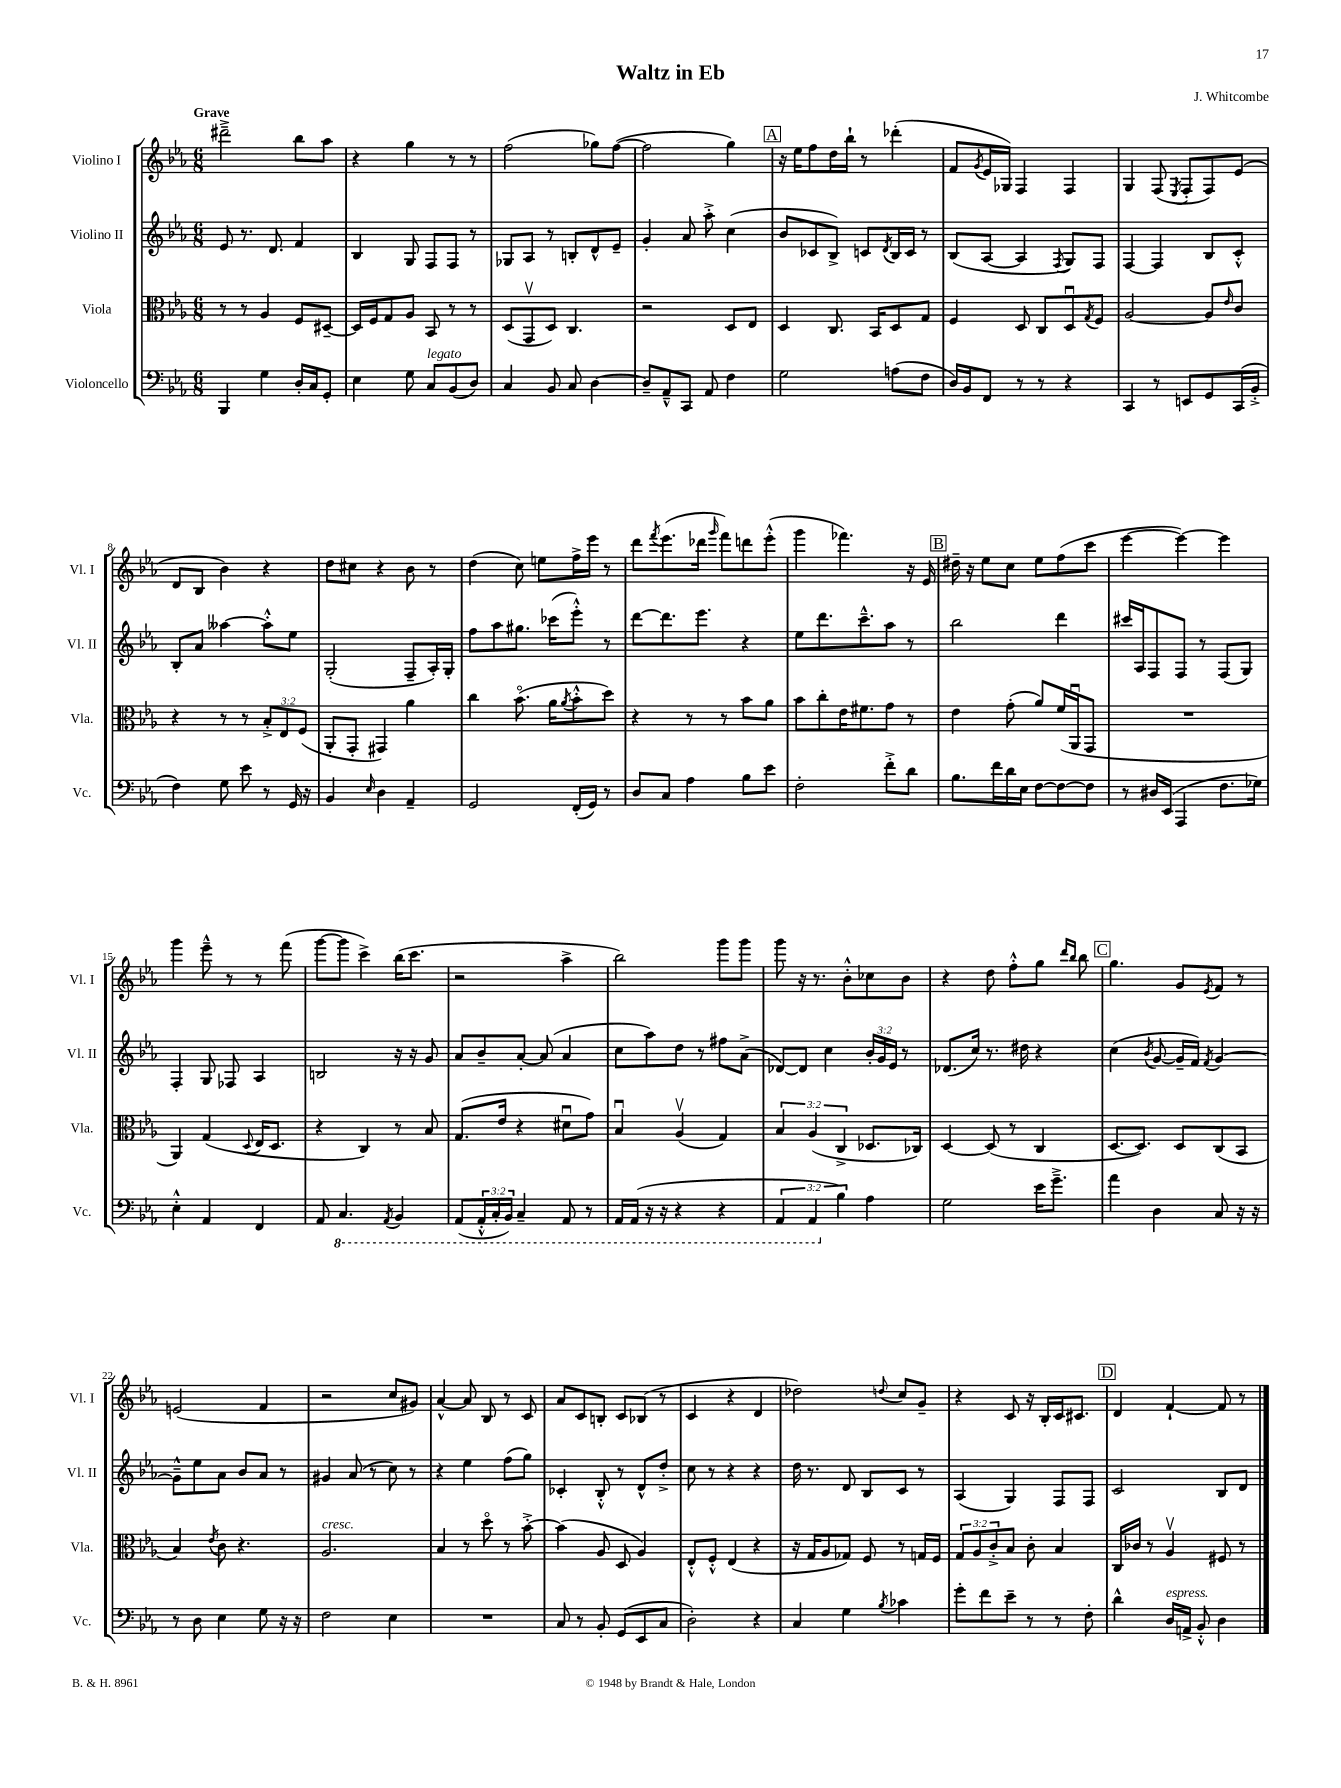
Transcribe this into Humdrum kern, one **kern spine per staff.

**kern	**kern	**kern	**kern
*part4	*part3	*part2	*part1
*staff4	*staff3	*staff2	*staff1
*I"Violoncello	*I"Viola	*I"Violino II	*I"Violino I
*I'Vc.	*I'Vla.	*I'Vl. II	*I'Vl. I
*clefF4	*clefC3	*clefG2	*clefG2
*k[b-e-a-]	*k[b-e-a-]	*k[b-e-a-]	*k[b-e-a-]
*M6/8	*M6/8	*M6/8	*M6/8
=1	=1	=1	=1
!	!	!	!LO:TX:a:B:t=Grave
4BBB-/	8r	8e-/	2ddd#X~^\
.	8r	8.r	.
4G\	4A-/	.	.
.	.	8.d/	.
16D'/LL	8F/L	4f/	8bb-\L
16C/J	.	.	.
8GG'/J	[8D#X~/J	.	8aa-\J
=2	=2	=2	=2
4E-\	16D#/LL]	4B-/	4r
.	16F/J	.	.
.	8G/	.	.
8G\	8A-/J	8G/	4gg\
!LO:TX:a:i:t=legato	!	!	!
8C/L	8BB-/	8F/L	.
(8BB-/	8r	8F/J	8r
8D/J)	8r	8r	8r
=3	=3	=3	=3
4C/	(8D/L	8G-X/L	(2ff\
.	8GGv/	8A-/J	.
8BB-/	8D/J)	8r	.
8C/	4.C/	8Bn'/L	.
[4D\	.	8d^^/	8gg-X\L)
.	.	8e-~/J	([8ff\J
=4	=4	=4	=4
8D~/L]	2r	4g'/	2ff\]
8AA-~^^/	.	.	.
8CC/J	.	8a-/	.
8AA-/	.	8aa-'^\	.
4F\	8D/L	(4cc\	4gg\)
.	8E-/J	.	.
!!LO:REH:place=s1:t=A
=5	=5	=5	=5
2G\	4D/	8b-/L	16r
.	.	.	16ee-\KL
.	.	8c-X/	8ff\
.	8.C/	8B-^/J)	16dd\L
.	.	.	16bb-`\JJ
.	.	8cn/L	8r
.	16BB-/KL	.	.
.	.	8qd/	.
(8An\L	8D/	16B-/L	(4ddd-X'\
.	.	16c/JJ	.
8F\J	8G/J	8r	.
=6	=6	=6	=6
16D/LL)	4F/	(8B-/L	8f/L
16BB-/J	.	.	.
.	.	.	8qg/
8FF/J	.	[8A-/J	16e-/L
.	.	.	16G-X/JJ)
8r	8D/	4A-/]	4F/
8r	8C/L	.	.
.	.	8qF/	.
4r	8Du/	8G/L)	4F/
.	8qG/	.	.
.	8F/J	8F/J	.
=7	=7	=7	=7
4CC/	[2A-/	[4F/	4G/
8r	.	4F/]	(8F/
.	.	.	8qE-/
8EEn/L	.	.	8F'/L
8GG/	8A-/L]	8B-/L	8F/)
.	16qqe-/	.	.
(16CC/L	8c/J	8c'^^/J	(8e-/J
16BB-'^/JJ	.	.	.
!!LO:LB:g=z
=8	=8	=8	=8
4F\)	4r	8B-'/L	8d/L
.	.	8a-/J	8B-/J
8G\	8r	[4aa--X\	4b-\)
8e-\	8r	.	.
8r	12B-'^/L	8aa--'^^\L]	4r
.	12E-/	.	.
16GG/	.	8ee-\J	.
.	(12F/J	.	.
16r	.	.	.
=9	=9	=9	=9
4BB-/	8AA-'/L	(2G'/	8dd\L
.	8GG'/J	.	8cc#X\J
16qqE-/	.	.	.
4D\	4GG#X/)	.	4r
4AA-~/	4a-\	8F~/L	8b-\
.	.	16A-'/L)	8r
.	.	16G'/JJ	.
=10	=10	=10	=10
2GG/	4cc\	8ff\L	(4dd\
.	.	8aa-\	.
.	(8.b-\	8.gg#X\J	8cc\)
.	.	.	8een\L
.	16a-\KL	(16ccc-X\KL	.
.	8qa-/	.	.
(16FF'/LL	8b-'^^\	8eee-'^^\J)	16ff^\L
16GG/JJ)	.	.	16eee-\JJ
8r	8dd\J)	8r	8r
=11	=11	=11	=11
8D/L	4r	[8ddd\L	8ddd\L
.	.	.	8qfff/
8C/J	.	8.ddd\]	(8.eee-\
4A-\	8r	.	.
.	.	8.eee-\J	16ddd-X\Jk
.	.	.	16qqggg/
.	8r	.	8fff\L)
8B-\L	8b-\L	4r	8dddn\
8e-\J	8a-\J	.	(8eee-'^^\J
=12	=12	=12	=12
2F'\	8b-\L	8ee-\L	4ggg\
.	8cc'\	8.ddd\	.
.	16e-\K	.	4.fff-X\)
.	8.f#X\	8.ccc~^^\	.
8f'^\L	8g\J	8aa-\J	.
8d\J	8r	8r	16r
.	.	.	16e-/
!!LO:REH:place=s1:t=B
=13	=13	=13	=13
8.B-\L	4e-\	2bb-\	16dd#X~\
.	.	.	16r
.	.	.	8ee-\L
16f\L	.	.	.
16d\	(8g'\	.	8cc\J
16E-\JJ	.	.	.
[8F\L	8a-/L)	.	8ee-\L
8F\_	(16f/L	4ddd\	(8ff\
.	16AA-u/J	.	.
8F\J]	8GG/J	.	8ccc\J
=14	=14	=14	=14
8r	2.r	16ccc#X/LL	[4eee-\
.	.	16A-/J	.
16D#X/LL	.	8F/	.
(16EE-/JJ	.	.	.
4AAA-/	.	8F/J	4eee-\_)
.	.	8r	.
8.F\L	.	(8F/L	4eee-\]
.	.	8G/J)	.
16G-X\Jk)	.	.	.
!!LO:LB:g=z
=15	=15	=15	=15
4E-'^^\	4AA-/)	4F'/	4ggg\
4AA-/	(4G/	8G/	8eee-~^^\
.	.	8F-X/	8r
.	8qqD/	.	.
4FF/	16E-/KL	4A-/	8r
.	8.D/J	.	.
.	.	.	(8fff\
=16	=16	=16	=16
8AA-/	4r	2Bn/	[8ggg\L
*8ba	*	*	*
4.CC/	.	.	8ggg\J]
.	4C/)	.	4ccc^\)
8qAAA-/	.	.	.
4BBB-/	8r	16r	(16bb-\KL
.	.	16r	8.ccc\J
.	8B-/	8g/	.
=17	=17	=17	=17
(8AAA-/L	(8.G/L	8a-/L	2r
24AAA-'^^/L	.	8b-~/	.
24CC'/	.	.	.
.	16e-/Jk	.	.
24BBB-/JJ)	.	.	.
4CC~/	4r	[8a-'/J	.
.	.	(8a-/]	.
8AAA-/	8d#Xu\L	4a-/	4aa-^\
8r	8g\J)	.	.
=18	=18	=18	=18
16AAA-/LL	4B-u/	8cc\L	2bb-\)
(16AAA-/JJ	.	.	.
16r	.	8aa-\)	.
16r	.	.	.
4r	(4A-v/	8dd\J	.
.	.	8r	.
4r	4G/)	8ff#X\L	8ggg\L
.	.	(8a-^\J	8ggg\J
=19	=19	=19	=19
6AAA-/	6B-/	[8d-X/L)	8ggg\
.	.	8d-/J]	16r
6AAA-/	(6A-/	.	.
.	.	.	8.r
.	.	4cc\	.
*X8ba	*	*	*
6B-\)	6C^/	.	.
.	.	.	8b-'^^\L
4A-\	8.D-X/L	24b-'/LL	8cc-X\
.	.	24g/	.
.	.	24e-/JJ	.
.	.	8r	8b-\J
.	16C-X/Jk)	.	.
=20	=20	=20	=20
2G\	[4D/	(8.d-X/L	4r
.	.	16cc/Jk)	.
.	(8D/]	8.r	8dd\
.	8r	.	8ff'^^\L
.	.	16dd#X\	.
16e-\KL	4C/	4r	8gg\J
8.g~^\J	.	.	.
.	.	.	16qqddd/LL
.	.	.	16qqbb-/JJ
.	.	.	8bb-\
!!LO:REH:place=s1:t=C
=21	=21	=21	=21
4a-\	[8.D/L	(4cc\	4.gg\
.	8.D/J])	.	.
.	.	8qb-/	.
4D\	.	[8g/	.
.	8D/L	16g~/LL]	8g/L
.	.	16f/JJ)	.
.	.	8qf/	8qe-/
8C/	(8C/	[4g/	8f/J
16r	8BB-/J	.	8r
16r	.	.	.
!!LO:LB:g=z
=22	=22	=22	=22
8r	4B-/)	8g~^^\L]	(2en/
8D\	.	8ee-\	.
.	8qe-/	.	.
4E-\	8c\	8a-\J	.
.	4.r	8b-/L	.
8G\	.	8a-/J	4f/
16r	.	8r	.
16r	.	.	.
=23	=23	=23	=23
!	!LO:TX:a:i:t=cresc.	!	!
2F\	2.A-/	4g#X/	2r
.	.	(8a-/	.
.	.	8r	.
4E-\	.	8cc\)	8cc/L
.	.	8r	8g#X/J)
=24	=24	=24	=24
2.r	4B-/	4r	[4a-^^/
.	8r	4ee-\	8a-/]
.	8dd\	.	8B-/
.	8r	(8ff\L	8r
.	[8b-'^\	8gg\J)	8c/
=25	=25	=25	=25
8C/	(4b-\]	4c-X'/	8a-/L
8r	.	.	8c/
8BB-'/	8A-/	8B-'^^/	8Bn'/J
(8GG/L	8D/	8r	8c/L
8EE-/	4A-/)	8d^^/L	(8B-X/J
8C/J	.	8dd'^/J	8r
=26	=26	=26	=26
2D'\)	8E-'^^/L	8cc\	4c/
.	8F'^^/J	8r	.
.	(4E-/	4r	4r
4r	4r	4r	4d/
=27	=27	=27	=27
4C/	16r	16dd\	2dd-X\)
.	16G/KL	8.r	.
.	8A-/	.	.
4G\	8G-X/J)	8d/	.
.	8F/	8B-/L	.
8qB-/	.	.	8qqddn/
4c-X\	8r	8c/J	8cc/L
.	16Gn/LL	8r	8g~/J
.	16F/JJ	.	.
=28	=28	=28	=28
8g'\L	12G/L	(4A-/	4r
.	12A-/	.	.
8f\	.	.	.
.	12c'^/	.	.
8e-~\J	8B-/J	4G/)	8c/
8r	8c'\	.	16r
.	.	.	16B-'/LL
8r	4B-/	8F/L	16c/J
.	.	.	8.c#X/J
8F'\	.	8F/J	.
!!LO:REH:place=s1:t=D
=29	=29	=29	=29
4d^^\	16C/LL	2c/	4d/
.	16c-X/JJ	.	.
.	8r	.	.
!LO:TX:a:i:t=espress.	!	!	!
16D/LL	4A-v/	.	[4f`/
16AAn^/JJ	.	.	.
8BB-'^^/	.	.	.
4D\	8F#X/	8B-/L	8f/]
.	8r	8d/J	8r
==	==	==	==
*-	*-	*-	*-
